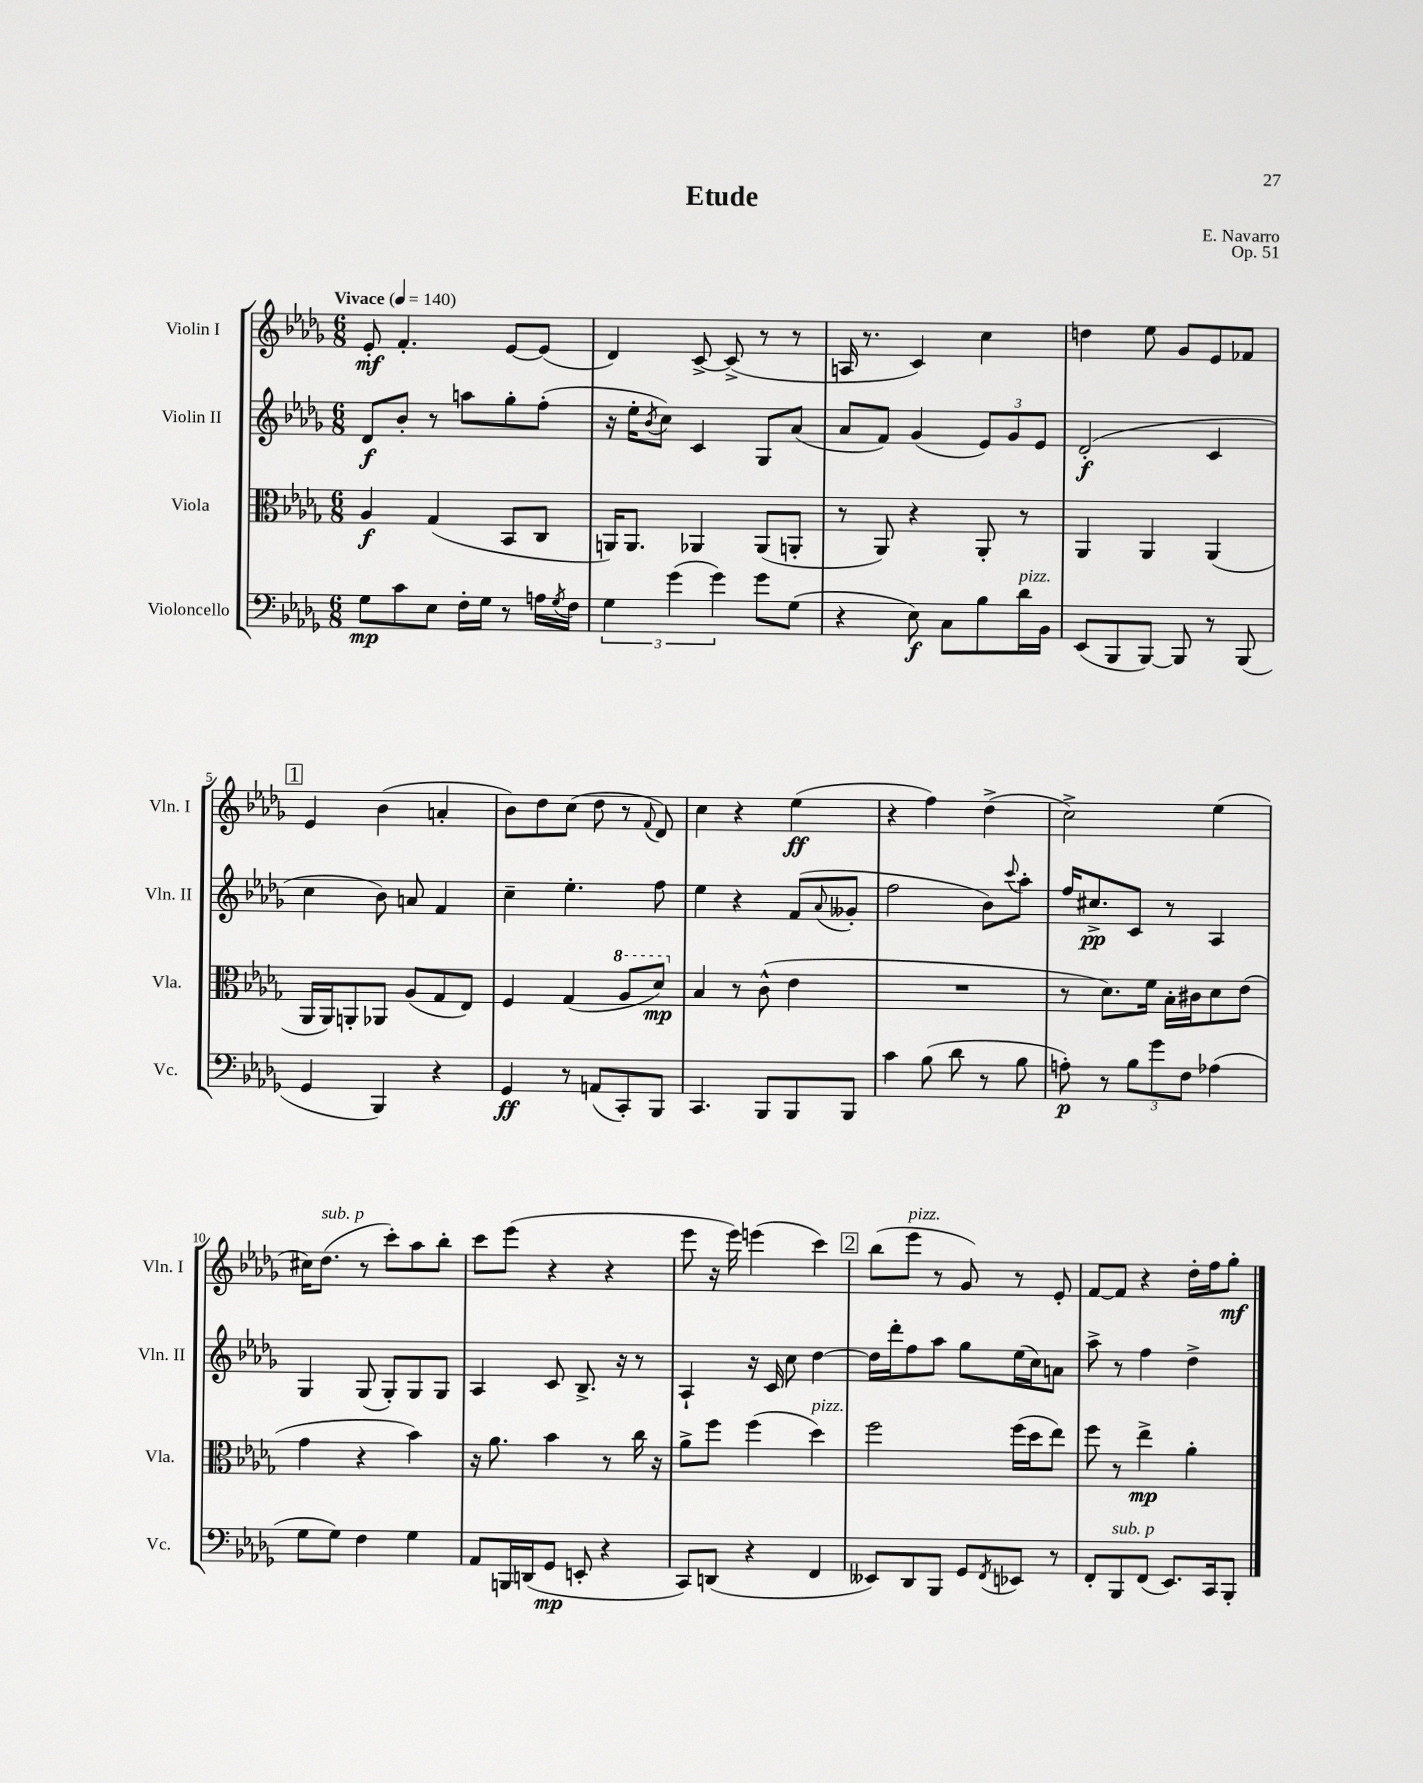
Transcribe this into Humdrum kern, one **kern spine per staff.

**kern	**kern	**kern	**kern
*staff4	*staff3	*staff2	*staff1
*clefF4	*clefC3	*clefG2	*clefG2
*k[b-e-a-d-g-]	*k[b-e-a-d-g-]	*k[b-e-a-d-g-]	*k[b-e-a-d-g-]
*M6/8	*M6/8	*M6/8	*M6/8
*MM140	*MM140	*MM140	*MM140
8G-	4A-	8d-	8e-'
8c	.	8b-'	4.f'
8E-	(4G-	8r	.
16F'	.	8aa	.
16G-	.	.	.
8r	8BB-	8gg-'	[8e-
16A	8C	(8ff'	(8e-]
8qG-	.	.	.
16F	.	.	.
=	=	=	=
6G-	16AA)	16r	4d-)
.	8.AA	16ee-'	.
.	.	8qb-	.
.	.	8cc)	.
(6g-	.	.	.
.	4AA-	4c	[8c^
6g-)	.	.	.
.	.	.	(8c^]
8g-	(8AA-	8G-	8r
(8G-	8AA'	(8a-	8r
=	=	=	=
4r	8r	8a-	16A
.	.	.	8.r
.	8AA-)	8f)	.
8E-)	4r	(4g-	4c)
8C	.	.	.
8B-	8AA-'	12e-)	4cc
.	.	12g-	.
16d-	8r	.	.
.	.	12e-	.
16BB-	.	.	.
=	=	=	=
(8EE-	4AA-	(2d-'	4dd
8BBB-	.	.	.
[8BBB-)	4AA-	.	8ee-
8BBB-]	.	.	8g-
8r	(4AA-	4c	8e-
(8BBB-	.	.	8f-
=	=	=	=
4GG-	16AA-	4cc	4e-
.	16AA-)	.	.
.	8AA'	.	.
4BBB-)	8AA-	8b-)	(4b-
.	(8A-	8a	.
4r	8G-	4f	4a'
.	8E-)	.	.
=	=	=	=
4GG-	4F	4cc~	8b-)
.	.	.	8dd-
8r	(4G-	4.ee-'	(8cc
(8AA	.	.	8dd-
8CC')	8a-	.	8r
.	.	.	8qqf
8BBB-	8dd-)	8ff	8d-)
=	=	=	=
4.CC	4B-	4ee-	4cc
.	8r	4r	4r
8BBB-	(8c^^	.	.
8BBB-	4e-	(8f	(4ee-
.	.	8qqa-	.
8BBB-	.	8g--'	.
=	=	=	=
4c	2.r	2ff	4r
(8B-	.	.	4ff)
8d-	.	.	.
8r	.	8b-)	(4dd-^
.	.	8qqccc	.
8B-	.	8aa-'	.
=	=	=	=
8A')	8r	16ff	2cc^)
.	.	8.cc#^	.
8r	8.d-)	.	.
12B-	.	8c	.
.	16f	.	.
12g-	.	.	.
.	16B-'	8r	.
12F	.	.	.
.	16c#	.	.
(4A-	8d-	4A-	(4ee-
.	(8e-	.	.
=	=	=	=
8G-	4g-	4G-	16cc#)
.	.	.	(8.dd-
8G-)	.	.	.
4F	4r	(8G-	8r
.	.	8G-')	8ccc')
4G-	4b-)	8G-	8aa-
.	.	8G-	8bb-'
=	=	=	=
8AA-	16r	4A-	8ccc
.	8.a-	.	.
16BBB	.	.	(8eee-
(16DD	.	.	.
8GG-	4b-	8c	4r
8EE'	.	8.B-^	.
4r	8r	.	4r
.	.	16r	.
.	16cc	8r	.
.	16r	.	.
=	=	=	=
8CC)	8a-^	4A-`	8eee-
(8DD	8ff	.	16r
.	.	.	16eee-)
4r	(4ff	16r	(4eee
.	.	16c	.
.	.	8cc	.
4FF	4dd-)	[4dd-	4ccc)
=	=	=	=
8EE--)	2ff	16dd-]	(8bb-
.	.	16ddd-'	.
8DD-	.	8ff	8eee-
8BBB-	.	8aa-	8r
8GG-	.	8gg-	8g-)
8qFF	.	.	.
8EE-	(16ff	(16ee-	8r
.	16dd-	16cc)	.
8r	8ee-)	8a	8e-'
=	=	=	=
8FF'	8ff	8aa-^	[8f
8BBB-	8r	8r	8f]
(8FF	4ee-^	4ff	4r
8.EE-)	.	.	.
.	4a-'	4dd-^	16dd-'
16CC	.	.	16ff
8BBB-'	.	.	8gg-'
==	==	==	==
*-	*-	*-	*-
